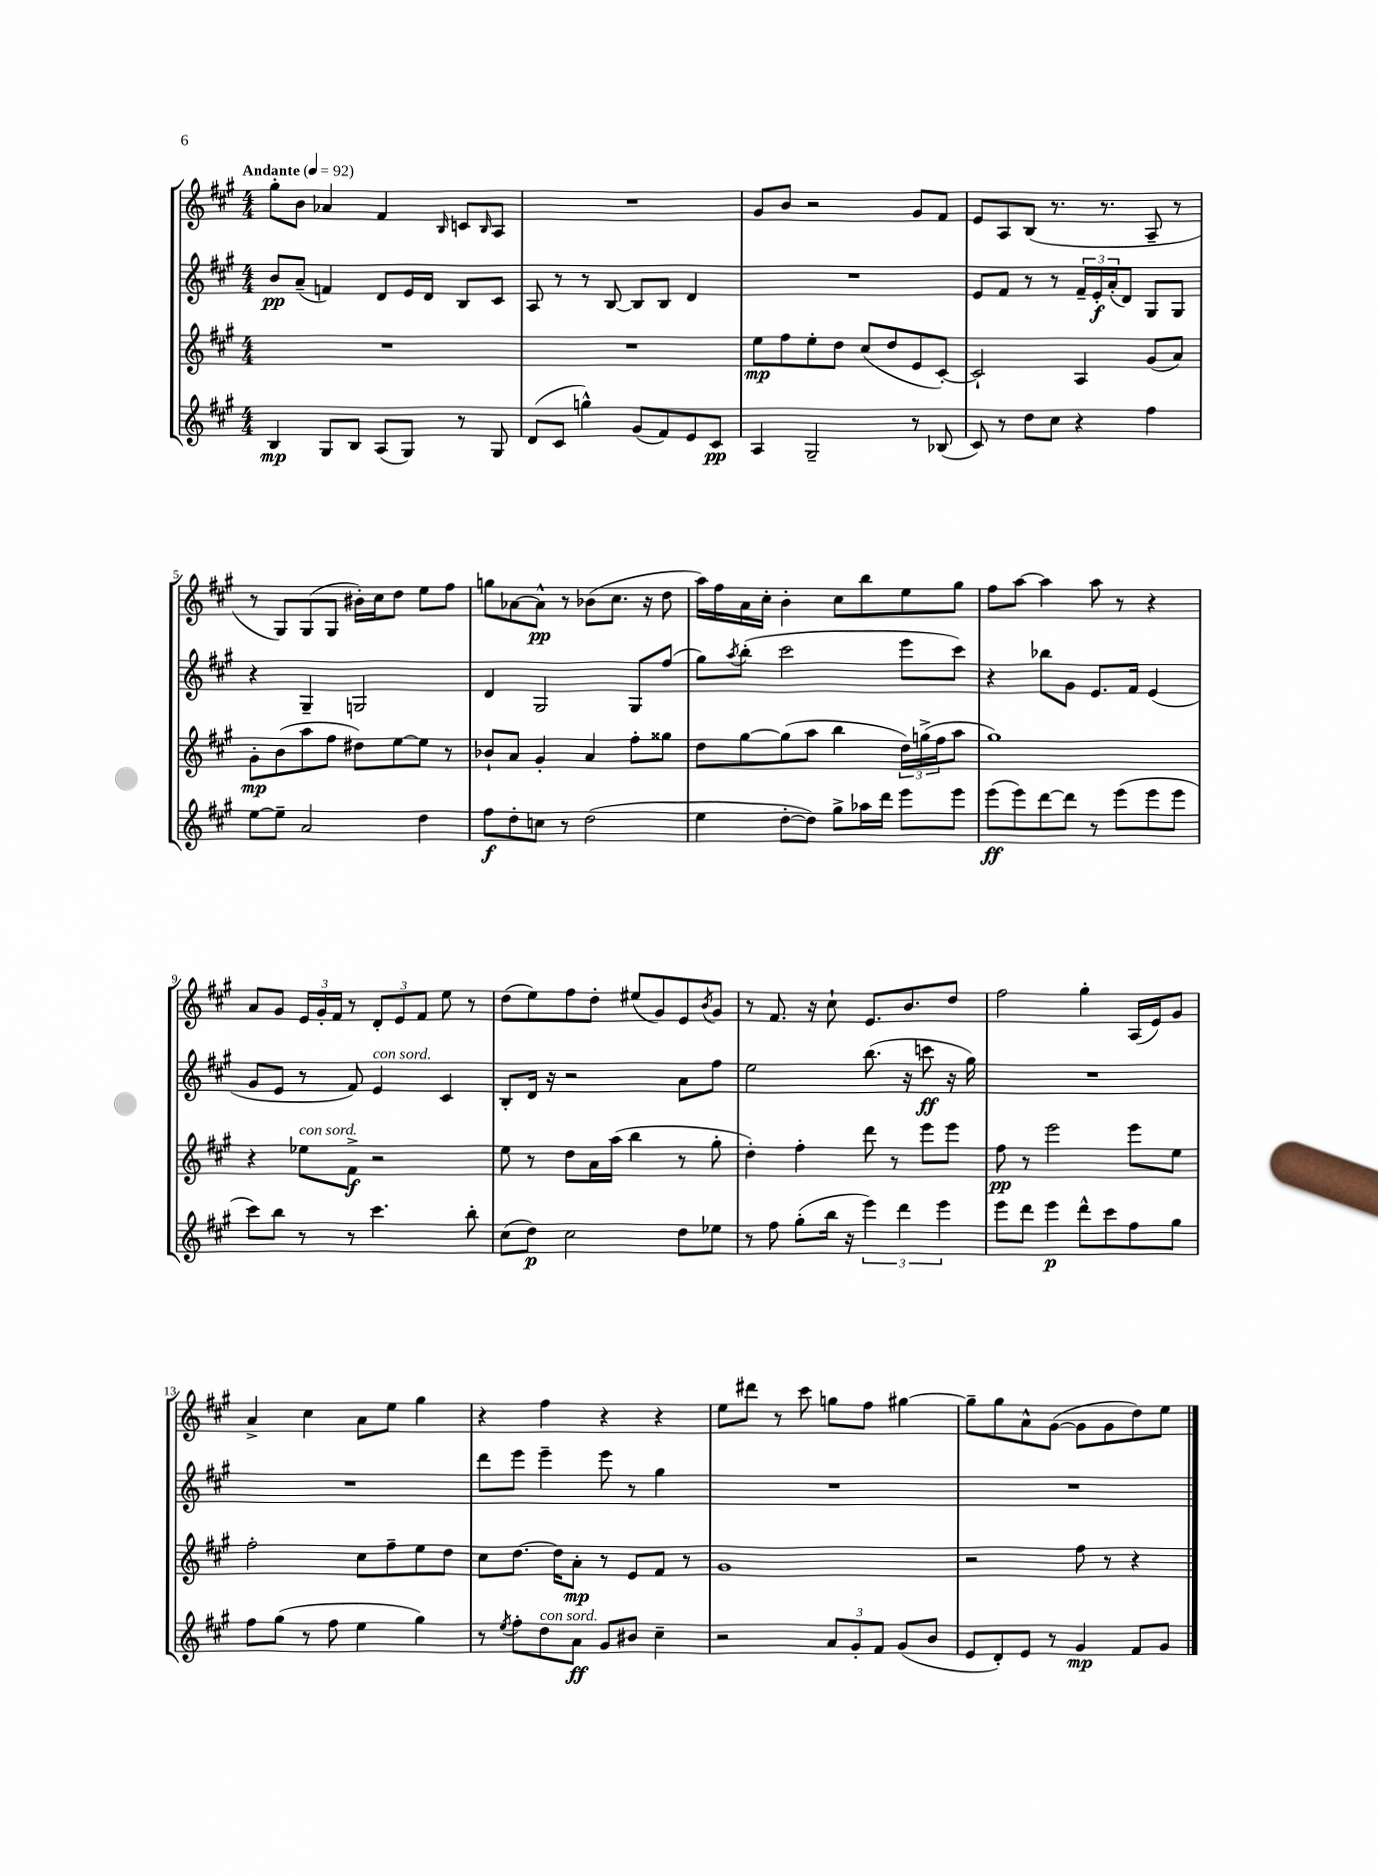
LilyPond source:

<<
\new StaffGroup <<
\new Staff = "s0" {
    \clef treble \key a \major \numericTimeSignature \time 4/4 \tempo "Andante" 4 = 92
    gis''8-. b'8 aes'4 fis'4 \grace { b16 } c'8 \grace { b16 } a8 |
    R1 |
    gis'8 b'8 r2 gis'8 fis'8 |
    e'8 a8 b8( r8. r8. a8-- r8 |
    r8 gis8) gis8( gis8 bis'16-.) cis''16 d''8 e''8 fis''8 |
    g''8 aes'8~ aes'8-^\pp r8 bes'8( cis''8. r16 d''8 |
    a''16) fis''16 a'16 cis''16-. b'4-. cis''8 b''8 e''8 gis''8 |
    fis''8 a''8~ a''4 a''8 r8 r4 |
    a'8 gis'8 \tuplet 3/2 { e'16 gis'16-. fis'16 } r8 \tuplet 3/2 { d'8-. e'8 fis'8 } e''8 r8 |
    d''8( e''8) fis''8 d''8-. eis''8( gis'8) e'8 \acciaccatura { b'8 } gis'8 |
    r8 fis'8. r16 cis''8-! e'8. b'8. d''8 |
    fis''2 gis''4-. a16( e'16) gis'8 |
    a'4-> cis''4 a'8 e''8 gis''4 |
    r4 fis''4 r4 r4 |
    e''8 dis'''8 r8 cis'''8 g''8 fis''8 gis''4~ |
    gis''8-- gis''8 a'8-^ gis'8~( gis'8 gis'8 d''8) e''8 \bar "|." |
}
\new Staff = "s1" {
    \clef treble \key a \major \numericTimeSignature \time 4/4
    b'8\pp a'8--( f'4) d'8 e'16 d'16 b8 cis'8 |
    a8 r8 r8 b8~ b8 b8 d'4 |
    R1 |
    e'8 fis'8 r8 r8 \tuplet 3/2 { fis'16-- e'16-.\f a'16-.( } d'8) gis8 gis8 |
    r4 gis4-- g2 |
    d'4 gis2 gis8 fis''8( |
    gis''8) \acciaccatura { a''8 } b''8-.( cis'''2 e'''8 cis'''8) |
    r4 bes''8 gis'8 e'8. fis'16 e'4( |
    gis'8 e'8 r8 fis'8) e'4^\markup { \italic "con sord." } cis'4 |
    b8-. d'16 r16 r2 a'8 fis''8 |
    e''2 b''8.( r16 c'''8\ff r16 gis''16) |
    R1 |
    R1 |
    d'''8 e'''8 e'''4-- e'''8 r8 gis''4 |
    R1 |
    R1 \bar "|." |
}
\new Staff = "s2" {
    \clef treble \key a \major \numericTimeSignature \time 4/4
    R1 |
    R1 |
    e''8\mp fis''8 e''8-. d''8 cis''8( d''8 e'8 cis'8~-.) |
    cis'2-! a4 gis'8( a'8) |
    gis'8-.\mp b'8( a''8 fis''8 dis''8) e''8~ e''8 r8 |
    bes'8-! a'8 gis'4-. a'4 fis''8-. gisis''8 |
    d''8 gis''8~ gis''8( a''8 b''4 \tuplet 3/2 { d''16) g''16->( fis''16 } a''8 |
    gis''1) |
    r4 ees''8^\markup { \italic "con sord." } fis'8->\f r2 |
    e''8 r8 d''8 a'16 a''16( b''4 r8 gis''8-. |
    d''4-.) fis''4-. d'''8 r8 e'''8 e'''8 |
    fis''8\pp r8 e'''2 e'''8 e''8 |
    fis''2-. cis''8 fis''8-- e''8 d''8 |
    cis''8 d''8.~ d''16 a'8-.\mp r8 e'8 fis'8 r8 |
    gis'1 |
    r2 fis''8 r8 r4 \bar "|." |
}
\new Staff = "s3" {
    \clef treble \key a \major \numericTimeSignature \time 4/4
    b4\mp gis8 b8 a8( gis8) r8 gis8 |
    d'8( cis'8 g''4-^) gis'8( fis'8) e'8 cis'8\pp |
    a4 gis2-- r8 bes8( |
    cis'8) r8 d''8 cis''8 r4 fis''4 |
    e''8~ e''8-- a'2 d''4 |
    fis''8\f d''8-. c''8 r8 d''2( |
    e''4 d''8~-. d''8) gis''8-> aes''16 d'''16 e'''8 e'''8 |
    e'''8\ff( e'''8) d'''8~ d'''8 r8 e'''8( e'''8 e'''8 |
    cis'''8) b''8 r8 r8 cis'''4. b''8-. |
    cis''8( d''8\p) cis''2 d''8 ees''8 |
    r8 fis''8 gis''8-.( b''16 r16 \tuplet 3/2 { e'''4) d'''4 e'''4 } |
    e'''8 d'''8 e'''4\p d'''8-^ cis'''8 fis''8 gis''8 |
    fis''8 gis''8( r8 fis''8 e''4 gis''4) |
    r8 \acciaccatura { e''8 } fis''8-. d''8^\markup { \italic "con sord." } a'8\ff gis'8 bis'8 cis''4-- |
    r2 \tuplet 3/2 { a'8 gis'8-. fis'8 } gis'8( b'8 |
    e'8 d'8-.) e'8 r8 gis'4\mp fis'8 gis'8 \bar "|." |
}
>>
>>
